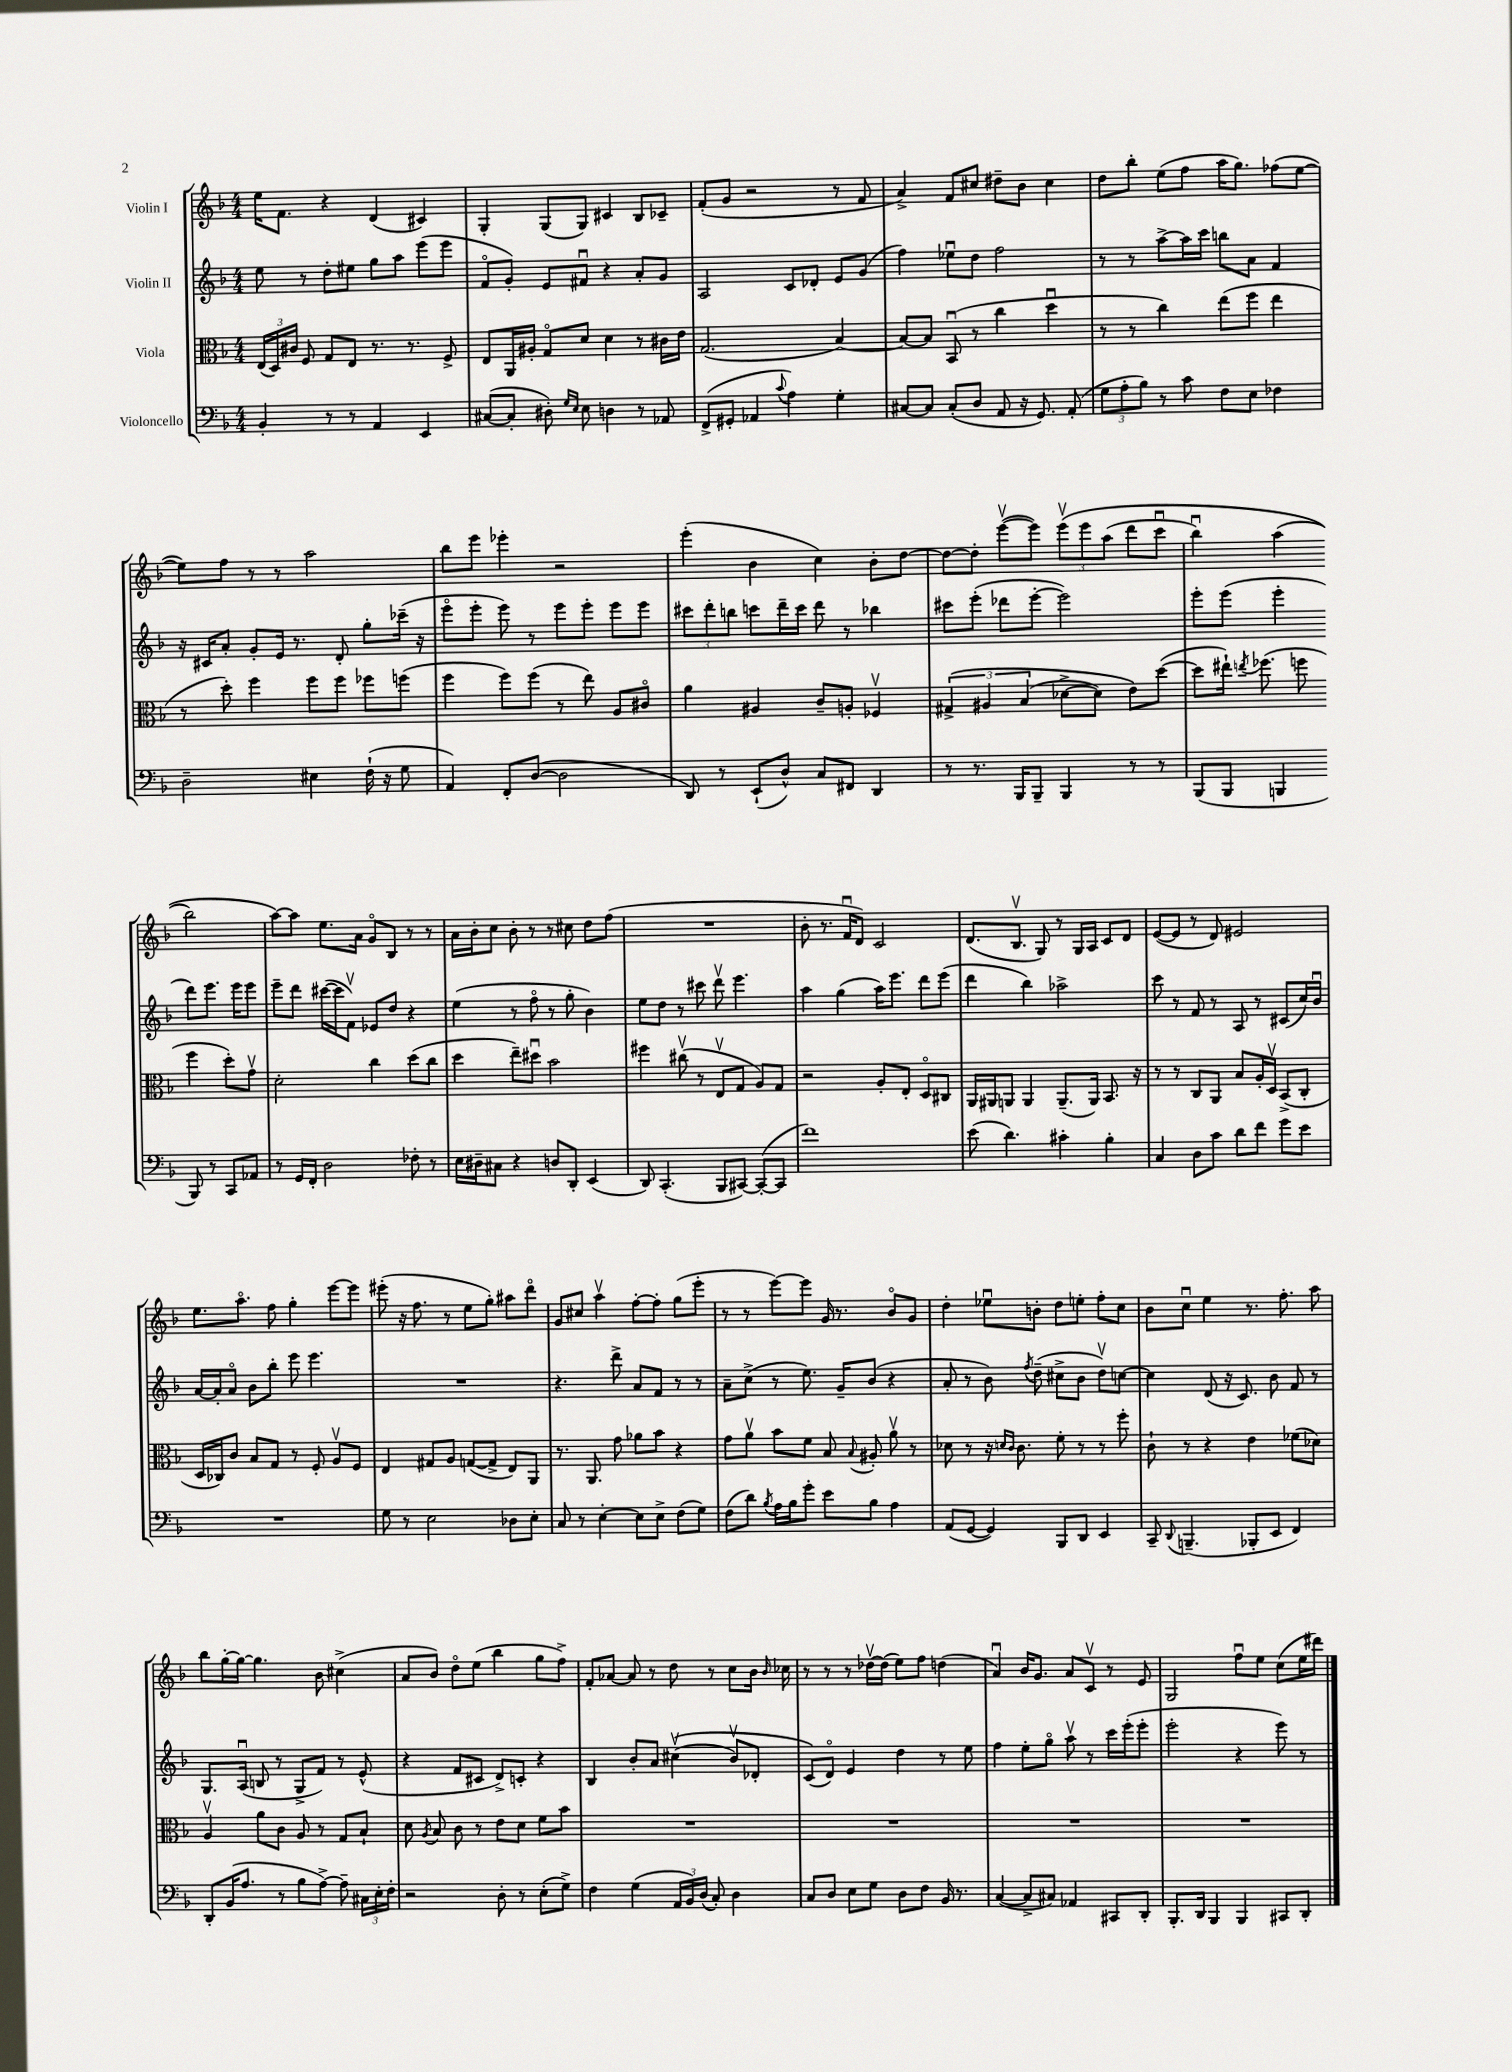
<<
\new StaffGroup <<
\new Staff = "s0" \with { instrumentName = "Violin I" } {
    \clef treble \key f \major \numericTimeSignature \time 4/4
    \autoBeamOff e''16[ f'8.] r4 d'4( cis'4) |
    g4-. g8[( g8]) cis'4 bes8[ ces'8]-- |
    f'8[-.( g'8] r2 r8 f'8 |
    a'4->) f'8[ cis''8] dis''8[-- bes'8] cis''4 |
    d''8[ bes''8]-. e''8[( f''8] a''16[ g''8.]) fes''8[( e''8]~ |
    e''8[) f''8] r8 r8 a''2 |
    bes''8[ e'''8] ees'''4-. r2 |
    e'''4-.( bes'4 c''4) bes'8[-. d''8]~ |
    d''8[~ d''8]-. e'''8[~\upbow( e'''8]) \tuplet 3/2 { e'''8[\upbow\( e'''8 a''8]( } d'''8[ c'''8]\downbow |
    bes''4\downbow) a''4( bes''2) |
    a''8[~\) a''8] e''8.[ a'16] g'8[\flageolet bes8] r8 r8 |
    a'16[ bes'16-. c''8] bes'8-. r8 r8 cis''8 d''8[ f''8]( |
    R1 |
    bes'8-. r8. f'16[\downbow d'8]) c'2 |
    d'8.[( bes8.]\upbow g8) r8 g16[ a16] c'8[ d'8] |
    e'8[~( e'8] r8 d'8) eis'2 |
    e''8.[ a''8.]\flageolet f''8 g''4-. e'''8[~ e'''8] |
    eis'''8-.( r16 f''8. r8 e''8[ g''8]-.) ais''8[ d'''8]\flageolet |
    g'8[ cis''8] a''4\upbow f''8[~-. f''8]-. g''8[( e'''8]-. |
    r8 r8 e'''8[~) e'''8] g'16 r8. bes'8[\flageolet g'8] |
    d''4-. ees''8[\downbow b'8]-. d''8[ e''8]-. f''8[-. c''8] |
    bes'8[ c''8]\downbow e''4 r8. f''8.-. a''8 |
    bes''8[ g''16~-. g''16]~ g''4. bes'8 cis''4->( |
    a'8[ bes'8]) d''8[\flageolet e''8]( bes''4 g''8[ f''8]->) |
    f'8[-. aes'8]~ aes'8 r8 d''8 r8 c''8[ bes'16] \grace { bes'16 } ces''16 |
    r8 r8 r8 des''16[~\upbow des''16]( e''8[) f''8] d''4( |
    a'4\downbow) bes'16[ g'8.] a'8[ c'8]\upbow r8 e'8 |
    g2 f''8[\downbow e''8] c''8[( e''16 dis'''16]) \bar "|." |
}
\new Staff = "s1" \with { instrumentName = "Violin II" } {
    \clef treble \key f \major \numericTimeSignature \time 4/4
    \autoBeamOff e''8 r8 d''8[-. eis''8] g''8[ a''8] e'''8[( e'''8] |
    f'8[\flageolet g'8]-.) e'8[ fis'8]\downbow r4 a'8[-. g'8] |
    a2 c'8[ des'8]-. e'8[ g'8]( |
    f''4) ees''8[\downbow d''8] f''2 |
    r8 r8 a''8[~-> a''16 c'''16] b''8[ a'8] f'4 |
    r16 cis'16[ a'8]-. g'8[-. e'16] r8. d'8-. g''8[-. ces'''16]--( r16 |
    e'''8[\flageolet e'''8]-. e'''8) r8 e'''8[ e'''8]-. e'''8[ e'''8] |
    \tuplet 3/2 { cis'''8[ d'''8-. b''8] } c'''8[ d'''16-- c'''16] d'''8 r8 bes''4 |
    cis'''8[ e'''8]-.( des'''8[ e'''8]~-. e'''2) |
    e'''8[-. e'''8]( e'''4-. d'''8[) e'''8.] e'''16[ e'''8] |
    e'''8[-- d'''8] cis'''16[~( cis'''16 f'8]\upbow) ees'8[ d''8] r4 |
    e''4( r8 f''8\flageolet r8 g''8-. bes'4) |
    e''8[ d''8] r8 cis'''8 d'''8\upbow e'''4. |
    a''4 g''4( a''16[) e'''8.] d'''8[ e'''8]( |
    d'''4 bes''4) aes''2-> |
    c'''8 r8 f'8 r8 a8 r8 cis'8[( c''16) bes'16]\downbow |
    a'16[~ a'16-. a'8]\flageolet bes'8[ bes''8]-. e'''8 e'''4. |
    R1 |
    r4. d'''8-> a'8[ f'8] r8 r8 |
    a'8[-- c''8]->( r8 e''8.) g'16[-- bes'8]( r4 |
    a'8-. r8 bes'8) \acciaccatura { f''8 } d''8--( cis''8[-> bes'8] d''8[\upbow) c''8]~ |
    c''4 d'8( r16 c'8.) bes'8 f'8 r8 |
    g8.[ a16]\downbow( b8 r8 g8[-> f'8]) r8 e'8-^( |
    r4 f'8[ cis'8] d'8[->) c'8]-. r4 |
    bes4 bes'8[-. a'8] cis''4\upbow(\( bes'8[\upbow) des'8]-. |
    c'8[(\) d'8]\flageolet) e'4 d''4 r8 e''8 |
    f''4 e''8[-. g''8]\flageolet a''8\upbow r8 c'''16[ e'''16-.( e'''8]-. |
    e'''2-. r4 e'''8) r8 \bar "|." |
}
\new Staff = "s2" \with { instrumentName = "Viola" } {
    \clef alto \key f \major \numericTimeSignature \time 4/4
    \autoBeamOff \tuplet 3/2 { e16[( d16) cis'16] } f8 g8[ e8] r8. r8. f8-> |
    e8[ a,16 ais16]-. g8[\flageolet d'8] d'4 r8 cis'16[ e'16] |
    g2.( bes4~) |
    bes8[~ bes8] bes,8\downbow( r8 c''4 d''4\downbow |
    r8 r8 c''4) e''8[( f''8] e''4 |
    r8 d''8-.) f''4 f''8[ f''8] fes''8[ f''8]( |
    f''4 f''8[) f''8]( r8 e''8) a8[ cis'8]\flageolet |
    a'4 ais4 c'8[-- a8]-. fes4\upbow |
    \tuplet 3/2 { gis4->\( ais4 bes4( } des'8[~-> des'8]) e'8[\) d''8]~( |
    d''8[ eis''16]-!) \acciaccatura { e''8 } fes''8.( f''8 f''4 d''8[-.) g'8]\upbow |
    d'2-. c''4 d''8[( c''8] |
    d''4 e''8[--) dis''8]\downbow bes'2 |
    fis''4 cis''8\upbow( r8 e8[\upbow g8] a8[) g8] |
    r2 a8[-. e8]-. d8[\flageolet cis8] |
    a,16[ ais,16 a,8] a,4 a,8.[--( a,16]) bes,8. r16 |
    r8 r8 c8[ a,8] bes8[ a16-. d16]\upbow bes,8[->( c8]-. |
    d16[ ces16) c'8] bes8[ g8] r8 f8-. a8[\upbow f8] |
    e4 gis8[ a8] g8[~( g8]-> e8[) a,8] |
    r8. a,8. g'8 aes'8[ bes'8] r4 |
    g'8[ a'8]\upbow bes'8[ f'8] bes8 \appoggiatura { bes8 } ais8-. a'8\upbow r8 |
    des'8 r8 r16 \grace { d'16[ c'16] } c'8. f'8-. r8 r8 f''8-. |
    c'8-! r8 r4 e'4 fes'8[( des'8]) |
    a4\upbow a'8[ c'8] a8 r8 g8[ bes8]-! |
    d'8 \acciaccatura { a8 } bes8 c'8 r8 e'8[ d'8] f'8[ bes'8] |
    R1 |
    R1 |
    R1 |
    R1 \bar "|." |
}
\new Staff = "s3" \with { instrumentName = "Violoncello" } {
    \clef bass \key f \major \numericTimeSignature \time 4/4
    \autoBeamOff bes,4-. r8 r8 a,4 e,4 |
    cis8[~( cis8]-. dis8-.) \grace { g16[ e16] } e8 d4 r8 aes,8 |
    f,8[->( gis,8]-. aes,4 \appoggiatura { c'8 } a4) g4-. |
    cis8[~ cis8] cis8[-.( d8] a,8 r16 g,8.) a,8-.( |
    \tuplet 3/2 { g8[ a8-. bes8]) } r8 c'8 f8[ e8] fes4 |
    d2-- eis4 f16-!( r16 g8 |
    a,4) f,8[-. d8]~( d2 |
    d,8) r8 e,8[-!( d8]-^) c8[ fis,8] d,4 |
    r8 r8. bes,,16[ bes,,8]-- bes,,4 r8 r8 |
    bes,,8[( bes,,8] b,,4 b,,8) r8 c,8[ aes,8] |
    r8 g,16[ f,16]-. d2 fes8-. r8 |
    e16[ dis16-- cis8] r4 d8[ d,8]-. e,4( |
    d,8) c,4.-.( bes,,8[ cis,8]~) cis,8[~-.( cis,8] |
    f'1) |
    e'8( d'4.) cis'4-. bes4-. |
    c4 d8[ c'8] d'8[ f'8] g'8[ e'8] |
    R1 |
    g8 r8 e2 des8[ e8]-. |
    c8 r8 e4~-. e8[ e8]-> f8[( g8]) |
    f8[( d'8]) \acciaccatura { bes8 } a16[ bes16 g'8]-. e'8[ bes8] a4 |
    a,8[( g,8]~ g,4) bes,,8[ d,8] e,4 |
    c,8-- \appoggiatura { d,8 } b,,4.--( bes,,8[-. e,8] f,4) |
    d,8[-. bes,16( a8.] r8 bes8[ a8]~->) a8-- \tuplet 3/2 { cis16[ e16-. f16]-. } |
    r2 d8-. r8 e8[-.( g8]->) |
    f4 g4( \tuplet 3/2 { a,16[ bes,16) d16]( } c8-.) d4 |
    c8[ d8] e8[ g8] d8[ f8] bes,16 r8. |
    c4~( c8[-> cis8]) aes,4 cis,8[ d,8]-. |
    bes,,8.[-. d,16] bes,,4 bes,,4 cis,8[ d,8]-. \bar "|." |
}
>>
>>
\layout { \context { \Score \remove "Bar_number_engraver" } }
